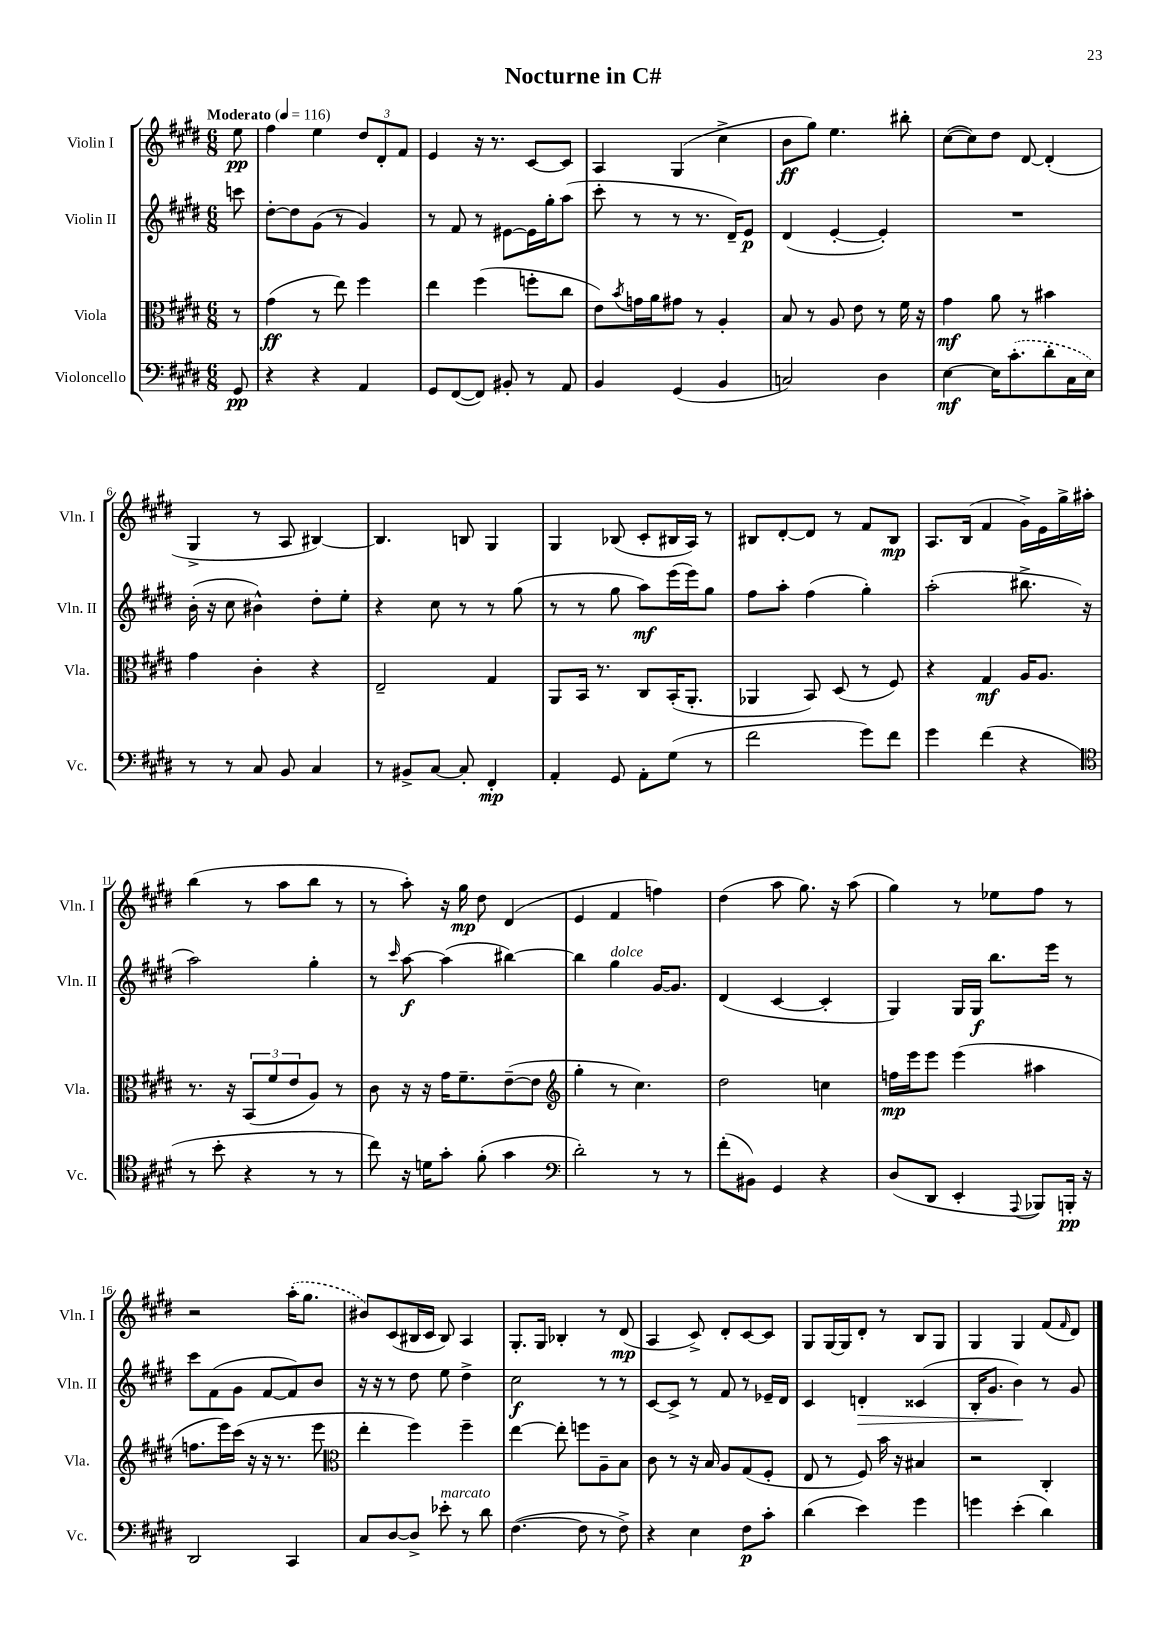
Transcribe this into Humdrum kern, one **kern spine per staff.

**kern	**kern	**kern	**kern
*staff4	*staff3	*staff2	*staff1
*clefF4	*clefC3	*clefG2	*clefG2
*k[f#c#g#d#]	*k[f#c#g#d#]	*k[f#c#g#d#]	*k[f#c#g#d#]
*M6/8	*M6/8	*M6/8	*M6/8
*MM116	*MM116	*MM116	*MM116
8GG#	8r	8ccc	8ee
=	=	=	=
4r	(4g#	[8dd#'	4ff#
.	.	8dd#]	.
4r	8r	(8g#	4ee
.	8ee)	8r	.
4AA	4ff#	4g#)	12dd#
.	.	.	12d#'
.	.	.	12f#
=	=	=	=
8GG#	4ee	8r	4e
([8FF#	.	8f#	.
8FF#])	(4ff#	8r	16r
.	.	.	8.r
8BB#'	.	[8e#	.
8r	8ff'	16e#]	[8c#
.	.	16gg#'	.
8AA	8cc#	(8aa	8c#]
=	=	=	=
4BB	8e)	8ccc#'	4A
.	8qb	.	.
.	16g	8r	.
.	16a	.	.
(4GG#	8g#	8r	(4G#
.	8r	8.r	.
4BB	4A'	.	4cc#^
.	.	16d#~)	.
.	.	8e	.
=	=	=	=
2C)	8B	(4d#	8b
.	8r	.	8gg#)
.	8A	[4e'	4.ee
.	8e	.	.
4D#	8r	4e'])	.
.	16f#	.	8bb#'
.	16r	.	.
=	=	=	=
[4E	4g#	2.r	([8cc#
.	.	.	8cc#])
16E]	8a	.	8dd#
(8.c#'	.	.	.
.	8r	.	[8d#
8d#'	4b#	.	(4d#']
16C#	.	.	.
16E)	.	.	.
=	=	=	=
8r	4g#	(16b'	4G#^
.	.	16r	.
8r	.	8cc#	.
8C#	4c#'	4b#^^)	8r
8BB	.	.	8A
4C#	4r	8dd#'	[4B#)
.	.	8ee'	.
=	=	=	=
8r	2E~	4r	4.B#]
8BB#^	.	.	.
[8C#	.	8cc#	.
8C#']	.	8r	8B
4FF#'	4G#	8r	4G#
.	.	(8gg#	.
=	=	=	=
4AA'	8AA	8r	4G#
.	16BB	8r	.
.	8.r	.	.
8GG#	.	8gg#	(8B-
8AA'	8C#	8aa)	8c#'
(8G#	(16BB'	(16eee	16B#
.	8.AA'	16eee)	16A)
8r	.	8gg#	8r
=	=	=	=
2f#	4AA-	8ff#	8B#
.	.	8aa'	[8d#'
.	8BB)	(4ff#	8d#]
.	(8D#	.	8r
8g#)	8r	4gg#')	8f#
8f#	8F#)	.	8B#
=	=	=	=
4g#	4r	(2aa'	8.A
.	.	.	(16B
(4f#	4G#	.	4f#
4r	16A	8.bb#^	16g#^)
.	8.A	.	16e
.	.	.	16gg#^
.	.	16r	16aa#'
=	=	=	=
*clefC4	*	*	*
8r	8.r	2aa)	(4bb
8b'	.	.	.
.	16r	.	.
4r	(12BB	.	8r
.	12f#	.	.
.	.	.	8aa
.	12e	.	.
8r	8A)	4gg#'	8bb
8r	8r	.	8r
=	=	=	=
8cc#)	8c#	8r	8r
.	.	16qqccc#	.
16r	16r	[8aa	8aa')
16d	16r	.	.
8g#'	16g#	(4aa]	16r
.	8.f#~	.	16gg#
(8f#'	.	.	8dd#
4g#	([8e~	[4bb#)	(4d#
.	8e]	.	.
=	=	=	=
*clefF4	*clefG2	*	*
2d#')	4gg#'	4bb#]	4e
.	8r	4gg#	4f#
.	4.cc#)	.	.
8r	.	[16g#	4ff)
.	.	8.g#]	.
8r	.	.	.
=	=	=	=
(8f#'	2dd#	(4d#	(4dd#
8BB#)	.	.	.
4GG#	.	[4c#	8aa
.	.	.	8.gg#)
4r	4cc	4c#']	.
.	.	.	16r
.	.	.	(8aa
=	=	=	=
(8D#	16ff	4G#)	4gg#)
.	16eee	.	.
8DD#	8eee	.	.
4EE'	(4eee	16G#	8r
.	.	16G#	.
.	.	8.bb	8ee-
8qqAAA	.	.	.
8BBB-)	4aa#	.	8ff#
.	.	16eee	.
16BBB'	.	8r	8r
16r	.	.	.
=	=	=	=
2DD#	8.ff	8ccc#	2r
.	.	(8f#	.
.	16eee)	.	.
.	(16ccc#	8g#	.
.	16r	.	.
.	16r	[8f#	.
.	8.r	.	.
4CC#	.	8f#])	(16aa'
.	.	.	8.gg#
.	8eee	8b	.
=	=	=	=
*	*clefC3	*	*
8C#	4ee'	16r	8b#)
.	.	16r	.
[8D#	.	8r	(8c#
8D#^]	4ff#)	8dd#	16B#
.	.	.	16c#
8e-'	.	8ee	8B#)
8r	4ff#~	4dd#^	4A
8d#	.	.	.
=	=	=	=
([4.F#	[4ee	2cc#	8.G#'
.	.	.	16G#
.	8ee']	.	4B-'
8F#]	8ff	.	.
8r	8A~	8r	8r
8F#^)	8B	8r	(8d#
=	=	=	=
4r	8c#	[8c#	4A
.	8r	8c#^]	.
4E	16r	8r	8c#^)
.	16B	.	.
.	8A	8f#	8d#'
8F#	(8G#	8r	[8c#
8c#'	8F#'	16e-~	8c#]
.	.	16d#	.
=	=	=	=
(4d#	8E	4c#	8G#
.	8r	.	[16G#
.	.	.	16G#]
4e)	8F#)	4d'	8d#'
.	16b	.	8r
.	16r	.	.
4g#	4B#	(4c##	8B
.	.	.	8G#
=	=	=	=
4g	2r	16B'	4G#
.	.	8.g#	.
(4e'	.	4b)	4G#
4d#)	4C#'	8r	(8f#
.	.	.	16qqf#
.	.	8g#	8d#)
==	==	==	==
*-	*-	*-	*-
